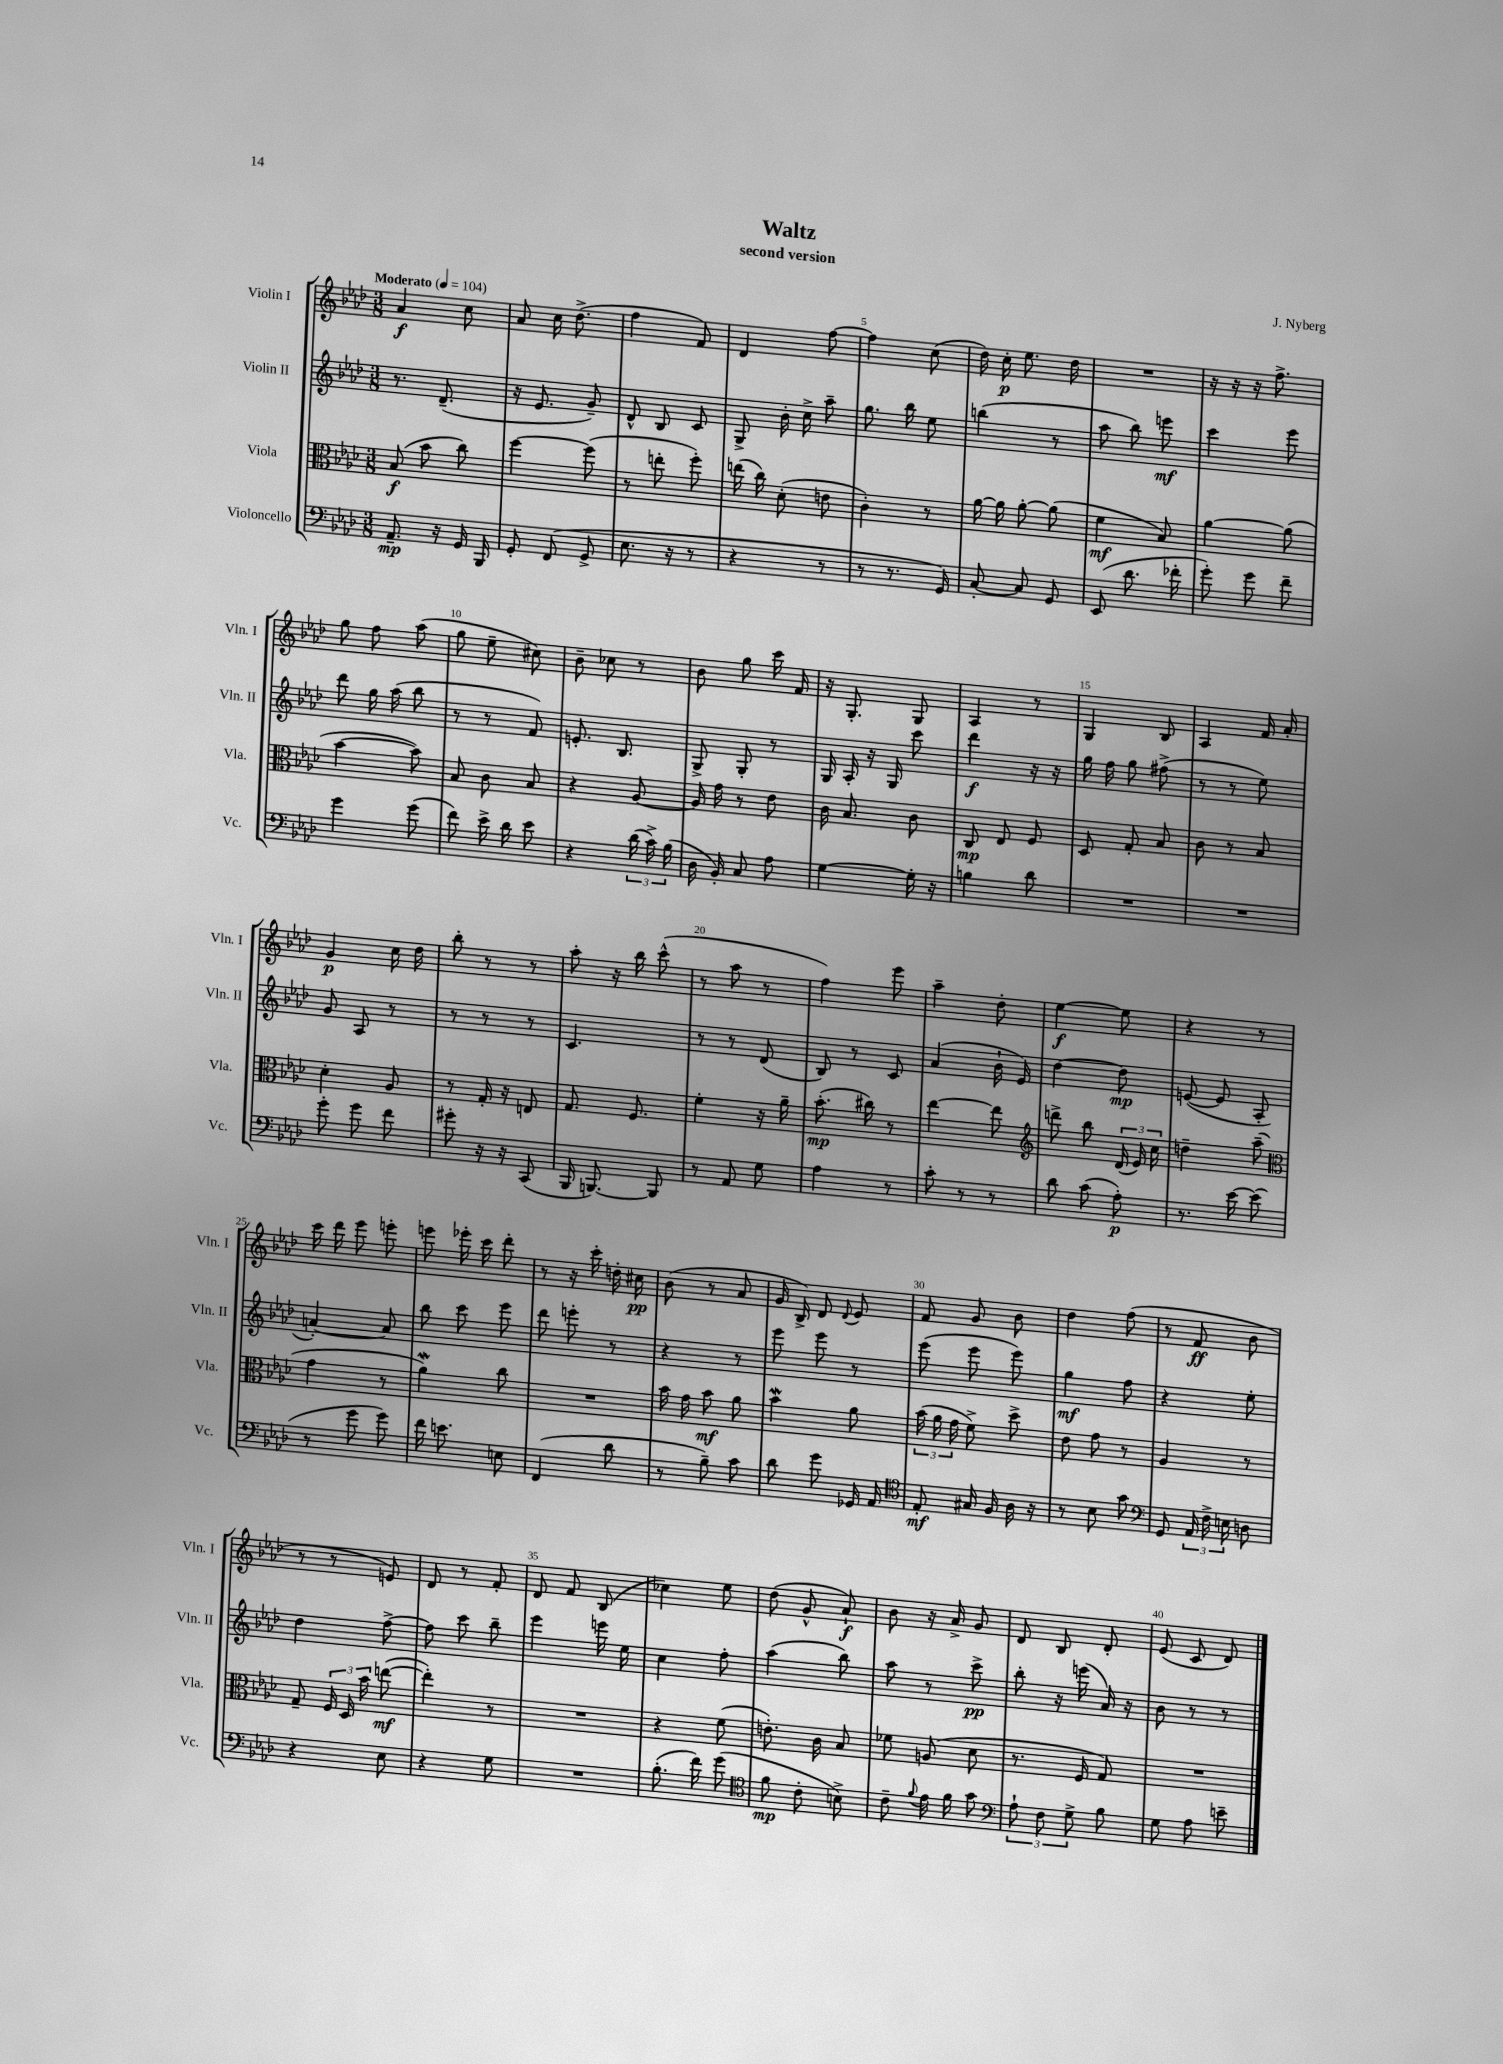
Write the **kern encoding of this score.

**kern	**dynam	**kern	**dynam	**kern	**dynam	**kern	**dynam
*part4	*part4	*part3	*part3	*part2	*part2	*part1	*part1
*staff4	*staff4	*staff3	*staff3	*staff2	*staff2	*staff1	*staff1
*I"Violoncello	*	*I"Viola	*	*I"Violin II	*	*I"Violin I	*
*I'Vc.	*	*I'Vla.	*	*I'Vln. II	*	*I'Vln. I	*
*clefF4	*	*clefC3	*	*clefG2	*	*clefG2	*
*k[b-e-a-d-]	*	*k[b-e-a-d-]	*	*k[b-e-a-d-]	*	*k[b-e-a-d-]	*
*M3/8	*	*M3/8	*	*M3/8	*	*M3/8	*
*MM104	*	*MM104	*	*MM104	*	*MM104	*
=1	=1	=1	=1	=1	=1	=1	=1
!	!	!	!	!	!	!LO:TX:a:B:t=Moderato	!
8.AA-~/	mp	(8B-/	f	8.r	.	4a-/	f
.	.	8b-\	.	.	.	.	.
16r	.	.	.	(8.d-~/	.	.	.
16GG/	.	8cc\)	.	.	.	8cc\	.
16BBB-/	.	.	.	.	.	.	.
=2	=2	=2	=2	=2	=2	=2	=2
8GG'/	.	[4ff\	.	16r	.	8a-/	.
.	.	.	.	8.e-/	.	.	.
(8FF/	.	.	.	.	.	16cc\	.
.	.	.	.	.	.	(8.dd-^\	.
8GG^/	.	(8ff\]	.	8g~/)	.	.	.
=3	=3	=3	=3	=3	=3	=3	=3
8.E-\	.	8r	.	8d-^^/	.	4ff\	.
.	.	8een'\	.	8B-/	.	.	.
16r	.	.	.	.	.	.	.
8r	.	8ff'\)	.	8c/	.	8f/)	.
=4	=4	=4	=4	=4	=4	=4	=4
4r	.	(16een\	.	8G^/	.	4d-/	.
.	.	16cc\)	.	.	.	.	.
.	.	(8d-'\	.	16b-'\	.	.	.
.	.	.	.	16cc^\	.	.	.
8r	.	8en\	.	8aa-~\	.	[8ff\	.
=5	=5	=5	=5	=5	=5	=5	=5
8r	.	4c'\)	.	8.gg\	.	4ff\]	.
8.r	.	.	.	.	.	.	.
.	.	.	.	16bb-\	.	.	.
.	.	8r	.	8ee-\	.	(8cc\	.
16GG/)	.	.	.	.	.	.	.
=6	=6	=6	=6	=6	=6	=6	=6
[8C'/	.	[16a-\	.	(4bbn\	.	16dd-\)	.
.	.	16a-\]	.	.	.	16cc'\	p
8C/]	.	[8a-'\	.	.	.	8.ee-\	.
8GG/	.	(8a-\]	.	8r	.	.	.
.	.	.	.	.	.	16dd-\	.
=7	=7	=7	=7	=7	=7	=7	=7
(8EE-/	.	4f\	mf	8aa-\	.	4.r	.
8.d-\	.	.	.	8bb-\)	.	.	.
.	.	8B-/)	.	8eeen\	mf	.	.
16f-X'\	.	.	.	.	.	.	.
=8	=8	=8	=8	=8	=8	=8	=8
8g'\)	.	[4a-\	.	4ccc\	.	16r	.
.	.	.	.	.	.	16r	.
8g\	.	.	.	.	.	16r	.
.	.	.	.	.	.	8.ff^\	.
8f~\	.	(8a-\]	.	8eee-\	.	.	.
!!LO:LB:g=z
=9	=9	=9	=9	=9	=9	=9	=9
4g\	.	[4b-\	.	8ddd-\	.	8gg\	.
.	.	.	.	16gg\	.	8ff\	.
.	.	.	.	(16aa-\	.	.	.
(8g\	.	8b-\])	.	8bb-\	.	(8aa-\	.
=10	=10	=10	=10	=10	=10	=10	=10
8f\)	.	8B-/	.	8r	.	8gg\	.
16e-^\	.	8c\	.	8r	.	8ee-~\	.
16d-\	.	.	.	.	.	.	.
8e-\	.	8B-/	.	8f/)	.	8cc#X\)	.
=11	=11	=11	=11	=11	=11	=11	=11
4r	.	4r	.	8.en'/	.	8b-~\	.
.	.	.	.	.	.	8cc-X\	.
.	.	.	.	8.B-/	.	.	.
(24d-\	.	[8A-/	.	.	.	8r	.
24c^\)	.	.	.	.	.	.	.
(24B-\	.	.	.	.	.	.	.
=12	=12	=12	=12	=12	=12	=12	=12
16D-\	.	16A-/]	.	8G^/	.	8b-\	.
16BB-'/)	.	16g\	.	.	.	.	.
8C/	.	8r	.	8G'/	.	8gg\	.
8A-\	.	8e-\	.	8r	.	16ccc\	.
.	.	.	.	.	.	16f/	.
=13	=13	=13	=13	=13	=13	=13	=13
[4G\	.	16c\	.	16G/	.	16r	.
.	.	8.B-/	.	16A-'/	.	8.G'/	.
.	.	.	.	16r	.	.	.
.	.	.	.	16G/	.	.	.
16G'\]	.	8c\	.	8ccc\	.	8G/	.
16r	.	.	.	.	.	.	.
=14	=14	=14	=14	=14	=14	=14	=14
4Bn\	.	8C/	mp	4ddd-\	f	4A-/	.
.	.	8E-/	.	.	.	.	.
8d-\	.	8F/	.	16r	.	8r	.
.	.	.	.	16r	.	.	.
=15	=15	=15	=15	=15	=15	=15	=15
4.r	.	8D-/	.	16gg\	.	4G/	.
.	.	.	.	16ff\	.	.	.
.	.	8G'/	.	8gg\	.	.	.
.	.	8B-/	.	(8ff#X^\	.	8B-/	.
=16	=16	=16	=16	=16	=16	=16	=16
4.r	.	8c\	.	8r	.	4A-/	.
.	.	8r	.	8r	.	.	.
.	.	8B-/	.	8ee-\)	.	16f/	.
.	.	.	.	.	.	16a-'/	.
!!LO:LB:g=z
=17	=17	=17	=17	=17	=17	=17	=17
8g'\	.	4d-'\	.	8g/	.	4g/	p
8g\	.	.	.	8A-/	.	.	.
8f\	.	8A-/	.	8r	.	16cc\	.
.	.	.	.	.	.	16dd-\	.
=18	=18	=18	=18	=18	=18	=18	=18
8g#X'\	.	8r	.	8r	.	8bb-'\	.
16r	.	16G'/	.	8r	.	8r	.
16r	.	16r	.	.	.	.	.
(8CC/	.	8En/	.	8r	.	8r	.
=19	=19	=19	=19	=19	=19	=19	=19
16BBB-/	.	8.G/	.	4.c/	.	8aa-'\	.
[8.BBBn/)	.	.	.	.	.	.	.
.	.	.	.	.	.	16r	.
.	.	8.F/	.	.	.	16bb-\	.
8BBB/]	.	.	.	.	.	(8ccc^^\	.
=20	=20	=20	=20	=20	=20	=20	=20
8r	.	4f'\	.	8r	.	8r	.
8AA-/	.	.	.	8r	.	8aa-\	.
8G\	.	16r	.	(8d-/	.	8r	.
.	.	16a-~\	.	.	.	.	.
=21	=21	=21	=21	=21	=21	=21	=21
4A-\	.	(8.b-'\	mp	8B-/)	.	4ff\)	.
.	.	.	.	8r	.	.	.
.	.	16cc#X\)	.	.	.	.	.
8r	.	8r	.	8c/	.	8eee-\	.
=22	=22	=22	=22	=22	=22	=22	=22
8c'\	.	[4ee-\	.	(4a-/	.	4aa-~\	.
8r	.	.	.	.	.	.	.
8r	.	8ee-\]	.	16b-`\	.	8dd-'\	.
.	.	.	.	16e-/)	.	.	.
=23	=23	=23	=23	=23	=23	=23	=23
*	*	*clefG2	*	*	*	*	*
8d-\	.	8dddn^\	.	[4dd-\	.	[4ee-\	f
(8c\	.	8bb-\	.	.	.	.	.
8A-'\)	p	(24d-/	.	8dd-\]	mp	8ee-\]	.
.	.	24e-/)	.	.	.	.	.
.	.	24cc\	.	.	.	.	.
=24	=24	=24	=24	=24	=24	=24	=24
8.r	.	4ddn~\	.	([8en/	.	4r	.
.	.	.	.	8e/]	.	.	.
[16e-\	.	.	.	.	.	.	.
(8e-\]	.	(8aa-~\	.	8A-'/	.	8r	.
!!LO:LB:g=z
=25	=25	=25	=25	=25	=25	=25	=25
*	*	*clefC3	*	*	*	*	*
8r	.	4g\	.	[4an'/)	.	16ccc\	.
.	.	.	.	.	.	16ddd-\	.
8g\	.	.	.	.	.	8eee-\	.
8g\)	.	8r	.	8a/]	.	8eeen'\	.
=26	=26	=26	=26	=26	=26	=26	=26
16f\	.	4a-w\)	.	8bb-\	.	8eeen\	.
8.en\	.	.	.	.	.	.	.
.	.	.	.	8ccc\	.	16eee-X'\	.
.	.	.	.	.	.	16ccc\	.
8En\	.	8cc\	.	8eee-\	.	8ddd-'\	.
=27	=27	=27	=27	=27	=27	=27	=27
(4FF/	.	4.r	.	8ddd-\	.	8r	.
.	.	.	.	8eeen'\	.	16r	.
.	.	.	.	.	.	16ccc'\	.
8d-\	.	.	.	8r	.	16ddn'\	.
.	.	.	.	.	.	16cc#X\	pp
=28	=28	=28	=28	=28	=28	=28	=28
8r	.	16b-\	.	4r	.	(8b-\	.
.	.	16g\	.	.	.	.	.
8B-~\)	.	8b-\	mf	.	.	8r	.
8c\	.	8a-\	.	8r	.	8a-/	.
=29	=29	=29	=29	=29	=29	=29	=29
8d-\	.	4b-W\	.	8eee-\	.	16g/	.
.	.	.	.	.	.	16B-^/)	.
8g\	.	.	.	8eee-\	.	8d-/	.
.	.	.	.	.	.	8qqd-/	.
16GG-X/	.	8a-\	.	8r	.	8e-/	.
16AA-/	.	.	.	.	.	.	.
=30	=30	=30	=30	=30	=30	=30	=30
*clefC4	*	*	*	*	*	*	*
8E-'/	mf	(24b-\	.	(8eee-\	.	8f/	.
.	.	24a-\	.	.	.	.	.
.	.	24g\	.	.	.	.	.
16G#X/	.	8f^\)	.	8eee-\	.	8g/	.
16F/	.	.	.	.	.	.	.
16A-\	.	8dd-^\	.	8eee-\)	.	8b-\	.
16r	.	.	.	.	.	.	.
=31	=31	=31	=31	=31	=31	=31	=31
8r	.	8e-\	.	4gg\	mf	4dd-\	.
8B-\	.	8g\	.	.	.	.	.
8g\	.	8r	.	8ff\	.	(8ff\	.
=32	=32	=32	=32	=32	=32	=32	=32
*clefF4	*	*	*	*	*	*	*
8GG/	.	4A-/	.	4r	.	8r	.
24AA-/	.	.	.	.	.	8f/	ff
24F^\	.	.	.	.	.	.	.
24En\	.	.	.	.	.	.	.
8Dn\	.	8r	.	8ee-'\	.	8b-\	.
!!LO:LB:g=z
=33	=33	=33	=33	=33	=33	=33	=33
4r	.	8G~/	.	4dd-\	.	8r	.
.	.	24F/	.	.	.	8r	.
.	.	24D-/	.	.	.	.	.
.	.	24b-\	.	.	.	.	.
8E-\	.	([8een\	mf	[8ff^\	.	8en/)	.
=34	=34	=34	=34	=34	=34	=34	=34
4r	.	4ee'\])	.	8ff\]	.	8d-/	.
.	.	.	.	8ccc\	.	8r	.
8G\	.	8r	.	8bb-~\	.	8f'/	.
=35	=35	=35	=35	=35	=35	=35	=35
4.r	.	4.r	.	4eee-\	.	8d-/	.
.	.	.	.	.	.	8f/	.
.	.	.	.	16eeen\	.	(8B-/	.
.	.	.	.	16ee-\	.	.	.
=36	=36	=36	=36	=36	=36	=36	=36
(8.B-'\	.	4r	.	4cc\	.	4cc-X\)	.
16f\)	.	.	.	.	.	.	.
(8g\	.	(8f\	.	8ff'\	.	8ee-\	.
=37	=37	=37	=37	=37	=37	=37	=37
*clefC4	*	*	*	*	*	*	*
8f\	mp	8.en'\)	.	(4aa-\	.	(8dd-\	.
8c'\	.	.	.	.	.	8g^^/	.
.	.	16c\	.	.	.	.	.
8Bn^\)	.	8B-/	.	8bb-\)	.	8a-`/)	f
=38	=38	=38	=38	=38	=38	=38	=38
8c~\	.	8f-X\	.	8aa-\	.	8b-\	.
8qqf/	.	.	.	.	.	.	.
16e-\	.	(8An/	.	8r	.	16r	.
16f\	.	.	.	.	.	16a-^/	.
8g\	.	8d-\	.	8ccc^\	pp	8g/	.
=39	=39	=39	=39	=39	=39	=39	=39
*clefF4	*	*	*	*	*	*	*
12A-`\	.	8.r	.	8bb-'\	.	8d-/	.
12F\	.	.	.	.	.	.	.
.	.	.	.	16r	.	8B-/	.
12G^\	.	.	.	.	.	.	.
.	.	16F/	.	(16eeen\	.	.	.
8B-\	.	8G/)	.	16a-/)	.	8d-'/	.
.	.	.	.	16r	.	.	.
=40	=40	=40	=40	=40	=40	=40	=40
8G\	.	4.r	.	8b-\	.	(8e-/	.
8A-\	.	.	.	8r	.	8c/	.
8en~\	.	.	.	8r	.	8d-/)	.
==	==	==	==	==	==	==	==
*-	*-	*-	*-	*-	*-	*-	*-
